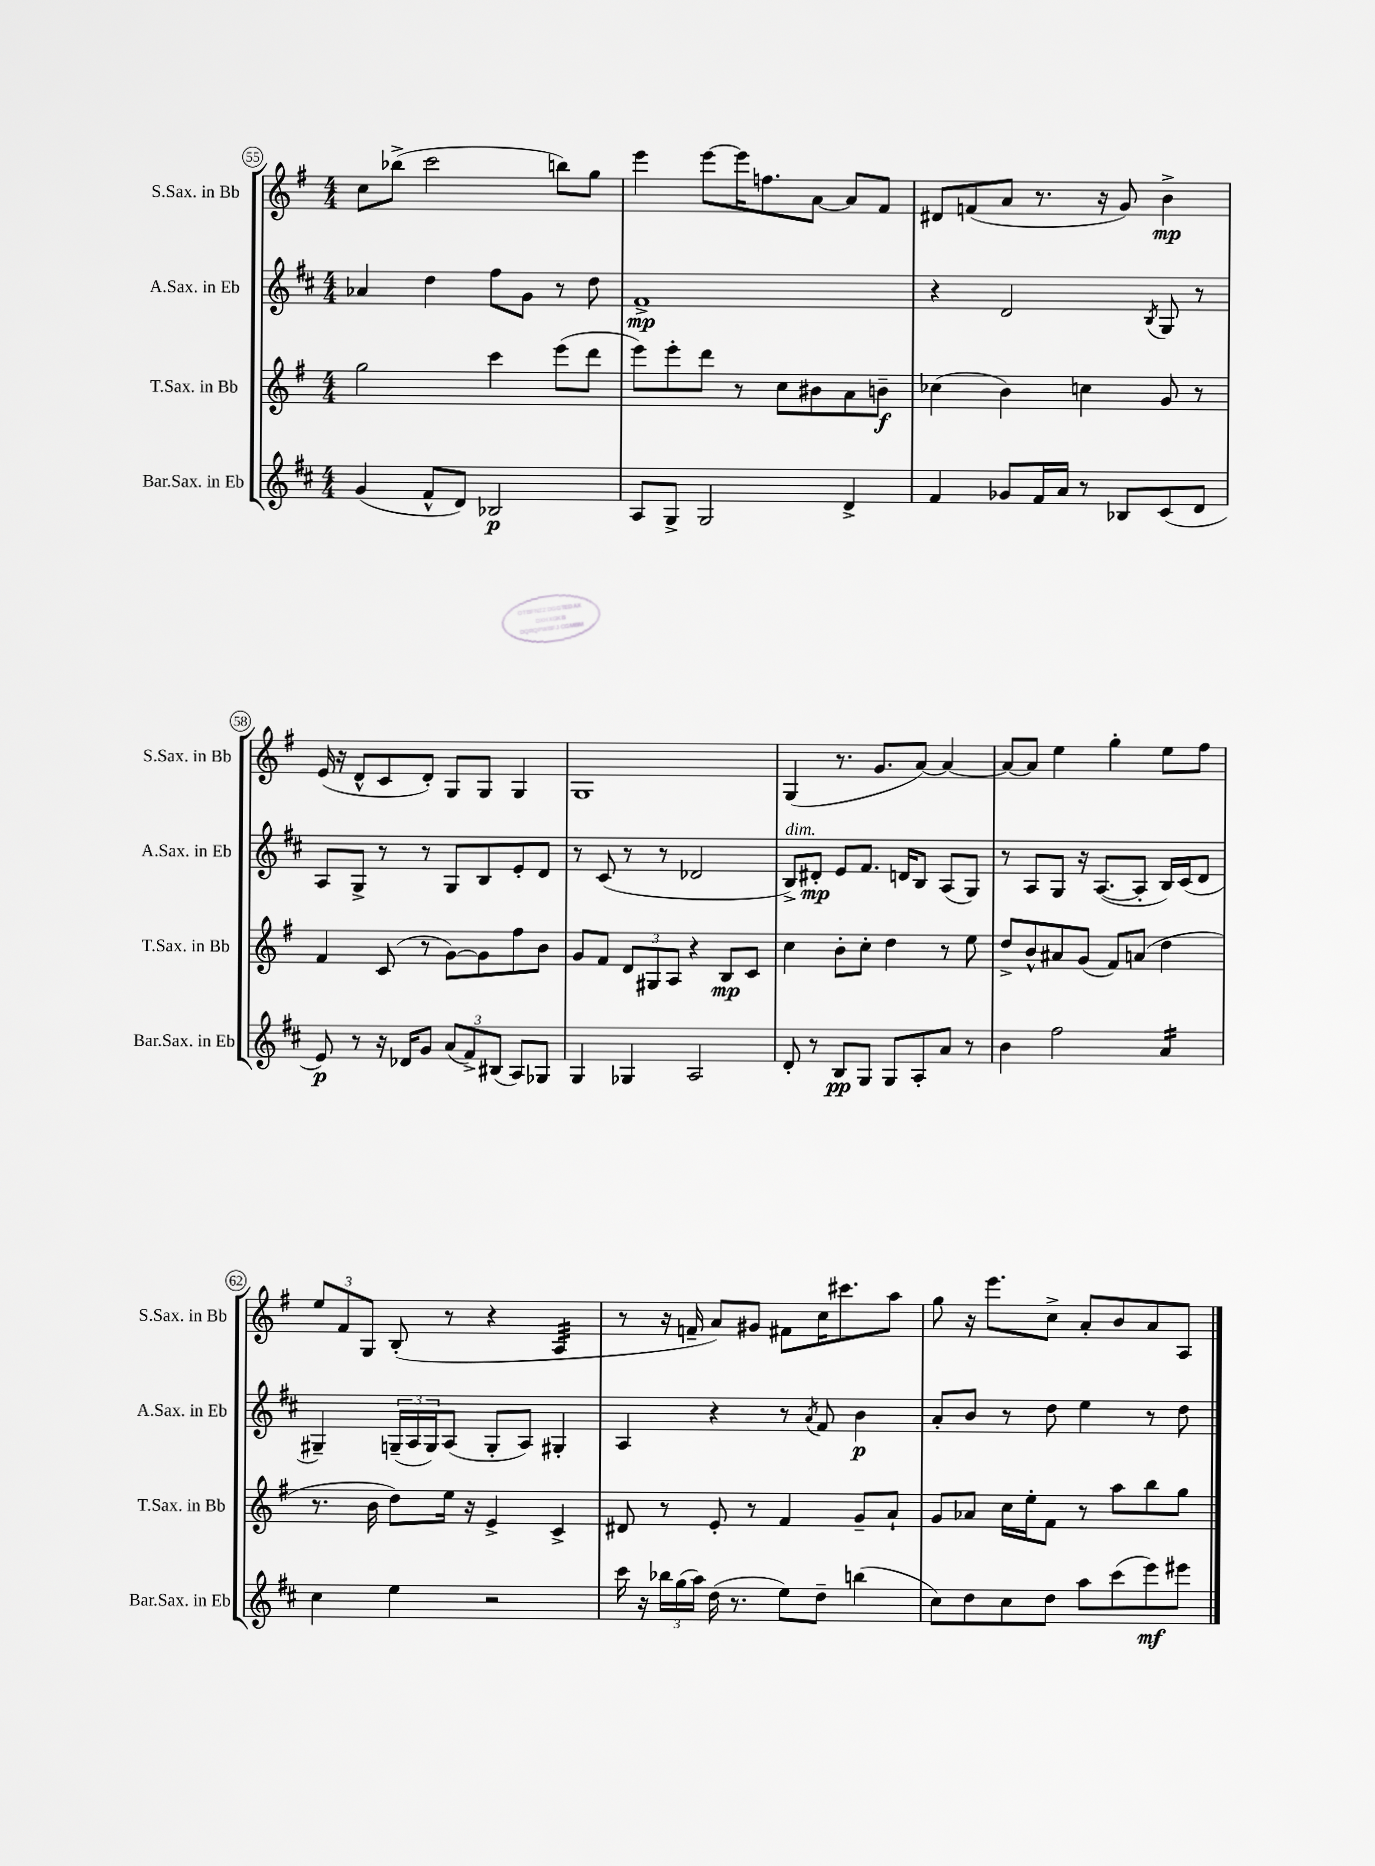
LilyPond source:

<<
\new StaffGroup <<
\new Staff = "s0" \with { instrumentName = "S.Sax. in Bb" shortInstrumentName = "S.Sax. in Bb" } {
    \clef treble \key g \major \numericTimeSignature \time 4/4
    c''8 bes''8->( c'''2 b''8) g''8 |
    e'''4 e'''8~ e'''16 f''8. a'8~ a'8 fis'8 |
    dis'8 f'8( a'8 r8. r16 g'8) b'4->\mp |
    e'16( r16 d'8-^ c'8 d'8-.) g8 g8 g4 |
    g1 |
    g4( r8. g'8. a'8~) a'4~ |
    a'8~ a'8 e''4 g''4-. e''8 fis''8 |
    \tuplet 3/2 { e''8 fis'8 g8 } b8-.( r8 r4 a4:32 |
    r8 r16 f'16-- a'8) gis'8 fis'8 c''16 cis'''8. a''8 |
    g''8 r16 e'''8. c''8-> a'8-. b'8 a'8 a8 \bar "|." |
}
\new Staff = "s1" \with { instrumentName = "A.Sax. in Eb" shortInstrumentName = "A.Sax. in Eb" } {
    \clef treble \key d \major \numericTimeSignature \time 4/4
    aes'4 d''4 fis''8 g'8 r8 d''8 |
    fis'1->\mp |
    r4 d'2 \acciaccatura { b8 } g8 r8 |
    a8 g8-> r8 r8 g8 b8 e'8-. d'8 |
    r8 cis'8( r8 r8 des'2 |
    b8->^\markup { \italic "dim." }) dis'8-.\mp e'8 fis'8. d'16 b8 a8( g8) |
    r8 a8 g8 r16 a8.~( a8-. b16) cis'16( d'8 |
    gis4--) \tuplet 3/2 { g16--( a16 g16) } a8( g8-. a8) gis4-. |
    a4 r4 r8 \acciaccatura { a'8 } fis'8 b'4\p |
    a'8-. b'8 r8 d''8 e''4 r8 d''8 \bar "|." |
}
\new Staff = "s2" \with { instrumentName = "T.Sax. in Bb" shortInstrumentName = "T.Sax. in Bb" } {
    \clef treble \key g \major \numericTimeSignature \time 4/4
    g''2 c'''4 e'''8( d'''8 |
    e'''8) e'''8-. d'''8 r8 c''8 bis'8 a'8 b'8--\f |
    ces''4( b'4) c''4 g'8 r8 |
    fis'4 c'8( r8 g'8~) g'8 fis''8 b'8 |
    g'8 fis'8 \tuplet 3/2 { d'8 gis8 a8 } r4 b8\mp c'8 |
    c''4 b'8-. c''8-. d''4 r8 e''8 |
    d''8-> b'8-^ ais'8 g'8( fis'8) a'8( d''4 |
    r8. b'16 d''8) e''16 r16 e'4-> c'4-> |
    dis'8 r8 e'8-. r8 fis'4 g'8-- a'8-! |
    g'8 aes'8 c''16 e''16-. fis'8 r8 a''8 b''8 g''8 \bar "|." |
}
\new Staff = "s3" \with { instrumentName = "Bar.Sax. in Eb" shortInstrumentName = "Bar.Sax. in Eb" } {
    \clef treble \key d \major \numericTimeSignature \time 4/4
    g'4( fis'8-^ d'8) bes2\p |
    a8 g8-> g2 d'4-> |
    fis'4 ges'8 fis'16 a'16 r8 bes8 cis'8( d'8 |
    e'8\p) r8 r16 des'16 g'8 \tuplet 3/2 { a'8( fis'8->) bis8( } a8) ges8 |
    g4 ges4 a2 |
    d'8-. r8 b8\pp g8 g8 a8-. a'8 r8 |
    b'4 fis''2 a'4:16 |
    cis''4 e''4 r2 |
    cis'''16 r16 \tuplet 3/2 { bes''16 g''16( a''16) } d''16( r8. e''8) d''8-- b''4( |
    cis''8) d''8 cis''8 d''8 a''8 cis'''8( e'''8\mf) eis'''8 \bar "|." |
}
>>
>>
\layout { \context { \Score currentBarNumber = #55 \override BarNumber.stencil = #(make-stencil-circler 0.1 0.3 ly:text-interface::print) } }
